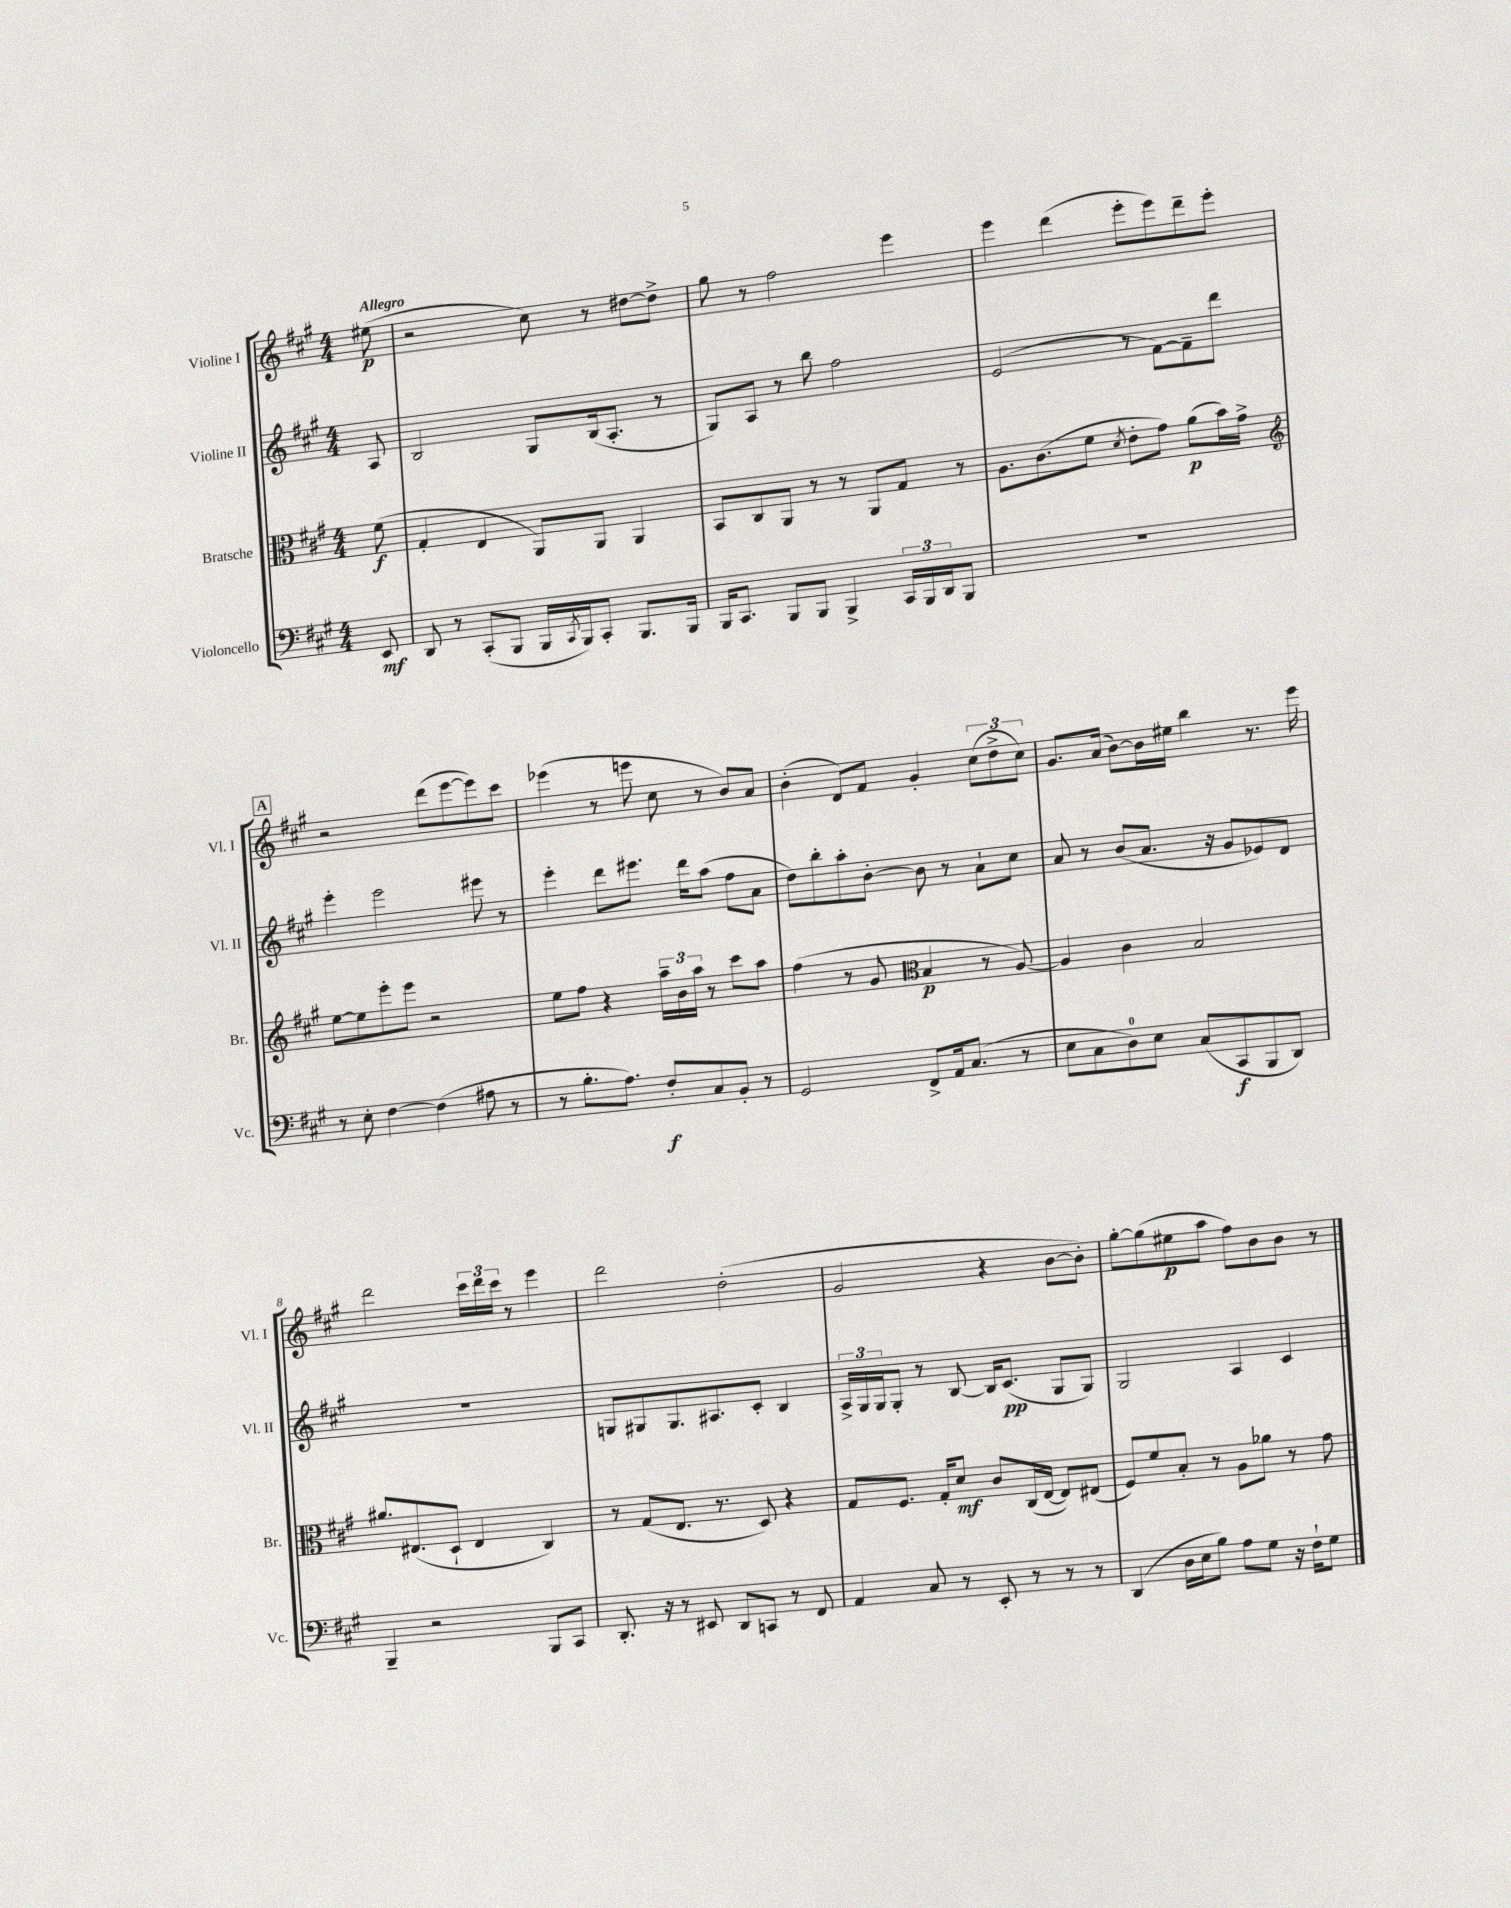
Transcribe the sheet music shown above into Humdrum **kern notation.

**kern	**dynam	**kern	**dynam	**kern	**dynam	**kern	**dynam
*part4	*part4	*part3	*part3	*part2	*part2	*part1	*part1
*staff4	*staff4	*staff3	*staff3	*staff2	*staff2	*staff1	*staff1
*I"Violoncello	*	*I"Bratsche	*	*I"Violine II	*	*I"Violine I	*
*I'Vc.	*	*I'Br.	*	*I'Vl. II	*	*I'Vl. I	*
*clefF4	*	*clefC3	*	*clefG2	*	*clefG2	*
*k[f#c#g#]	*	*k[f#c#g#]	*	*k[f#c#g#]	*	*k[f#c#g#]	*
*M4/4	*	*M4/4	*	*M4/4	*	*M4/4	*
=	=	=	=	=	=	=	=
!	!	!	!	!	!	!LO:TX:a:B:t=Allegro	!
8EE/	mf	(8f#\	f	8A/	.	(8ee#X\	p
=1	=1	=1	=1	=1	=1	=1	=1
8DD/	.	4G#'/	.	2B/	.	2r	.
8r	.	.	.	.	.	.	.
(8CC#'/L	.	4E/	.	.	.	.	.
8BBB/J	.	.	.	.	.	.	.
16BBB/LL	.	8AA/L)	.	8G#/L	.	8cc#\)	.
8qCC#/	.	.	.	.	.	.	.
16BBB/J)	.	.	.	.	.	.	.
8CC#'/J	.	8AA/J	.	(16B/k	.	8r	.
.	.	.	.	8.A'/J	.	.	.
8.BBB/L	.	4AA/	.	.	.	[8dd#X\L	.
.	.	.	.	8r	.	8dd#^\J]	.
16BBB/Jk	.	.	.	.	.	.	.
=2	=2	=2	=2	=2	=2	=2	=2
16BBB/KL	.	8BB/L	.	8G#/L)	.	8gg#\	.
8.CC#/J	.	.	.	.	.	.	.
.	.	8C#/	.	8A/J	.	8r	.
8BBB/L	.	8AA/J	.	8r	.	2ff#\	.
8BBB/J	.	8r	.	8bb\	.	.	.
4BBB^/	.	8r	.	2ff#\	.	.	.
.	.	8AA/L	.	.	.	.	.
24CC#/LL	.	8G#/J	.	.	.	4eee\	.
24BBB/	.	.	.	.	.	.	.
24DD/J	.	.	.	.	.	.	.
8BBB/J	.	8r	.	.	.	.	.
=3	=3	=3	=3	=3	=3	=3	=3
1r	.	8.A\L	.	(2e/	.	4eee\	.
.	.	(8.c#\	.	.	.	.	.
.	.	.	.	.	.	(4ddd\	.
.	.	8f#\J	.	.	.	.	.
.	.	8qd/	.	.	.	.	.
.	.	8e'\L	.	8r	.	8eee'\L	.
.	.	8g#\J)	.	[8f#\L)	.	8eee\)	.
.	.	(8a\L	p	8f#~\]	.	8ddd~\	.
.	.	16b\L)	.	8ddd\J	.	8eee'\J	.
.	.	16g#^\JJ	.	.	.	.	.
!!LO:LB:g=z
!!LO:REH:place=s1:t=A
=4	=4	=4	=4	=4	=4	=4	=4
*	*	*clefG2	*	*	*	*	*
8r	.	[8ee\L	.	4eee'\	.	2r	.
8E'\	.	8ee\]	.	.	.	.	.
[4F#\	.	8eee'\	.	2eee\	.	.	.
.	.	8eee\J	.	.	.	.	.
(4F#\]	.	2r	.	.	.	(8ddd\L	.
.	.	.	.	.	.	[8eee\	.
8A#X\	.	.	.	8eee#X\	.	8eee\])	.
8r	.	.	.	8r	.	8ccc#\J	.
=5	=5	=5	=5	=5	=5	=5	=5
8r	.	8ee\L	.	4eee'\	.	(4eee-X\	.
8.B'\L	.	8ff#\J	.	.	.	.	.
.	.	4r	.	8ddd\L	.	8r	.
8.A\J)	.	.	.	.	.	.	.
.	.	.	.	8.eee#X\J	.	8eeen\	.
8F#'/L	f	24aa~\LL	.	.	.	8cc#\	.
.	.	24b\	.	.	.	.	.
.	.	.	.	16ddd\KL	.	.	.
.	.	24aa\JJ	.	.	.	.	.
8C#/	.	8r	.	(8aa\J	.	8r	.
8BB'/J	.	8ccc#\L	.	8ff#\L	.	8b/L)	.
8r	.	8aa\J	.	8a\J	.	8a/J	.
=6	=6	=6	=6	=6	=6	=6	=6
2GG#/	.	(4ff#\	.	8dd\L)	.	(4b'\	.
.	.	.	.	8bb'\	.	.	.
.	.	8r	.	8aa'\	.	8d/L)	.
.	.	8g#/	.	[8b'\J	.	8f#/J	.
*	*	*clefC3	*	*	*	*	*
8FF#^/L	.	4B/	p	8b\]	.	4g#'/	.
16AA/k	.	.	.	8r	.	.	.
(8.C#/J	.	.	.	.	.	.	.
.	.	8r	.	8a`\L	.	(12cc#\L	.
.	.	.	.	.	.	12dd^\	.
8r	.	[8A/)	.	8cc#\J	.	.	.
.	.	.	.	.	.	12cc#\J)	.
=7	=7	=7	=7	=7	=7	=7	=7
8E\L	.	4A/]	.	8a/	.	8.g#/L	.
8C#\	.	.	.	8r	.	.	.
.	.	.	.	.	.	(16a/Jk	.
8D\)	.	4c#\	.	(8b/L	.	[8b\L)	.
8E\J	.	.	.	8.a/J	.	16b\L]	.
.	.	.	.	.	.	16ee#X\JJ	.
(8C#/L	.	2B/	.	.	.	4bb\	.
.	.	.	.	16r	.	.	.
8CC#/	f	.	.	8g#/L	.	.	.
8BBB/	.	.	.	8e-X/)	.	8.r	.
8DD/J)	.	.	.	8d/J	.	.	.
.	.	.	.	.	.	16eee\	.
!!LO:LB:g=z
=8	=8	=8	=8	=8	=8	=8	=8
4BBB~/	.	8.a#X/L	.	1r	.	2ddd\	.
.	.	(8.E#X/	.	.	.	.	.
2r	.	.	.	.	.	.	.
.	.	8D`/J	.	.	.	.	.
.	.	4E#/	.	.	.	24ccc#\LL	.
.	.	.	.	.	.	24ddd\	.
.	.	.	.	.	.	24ccc#\JJ	.
.	.	.	.	.	.	8r	.
8BBB/L	.	4C#/)	.	.	.	4eee\	.
8CC#/J	.	.	.	.	.	.	.
=9	=9	=9	=9	=9	=9	=9	=9
8.DD'/	.	8r	.	8Gn/L	.	2ddd\	.
.	.	(8G#/L	.	8G#X/	.	.	.
16r	.	.	.	.	.	.	.
8r	.	8.E/J	.	8.G#/	.	.	.
8EE#X/	.	.	.	.	.	.	.
.	.	8.r	.	8.A#X/	.	.	.
8DD/L	.	.	.	.	.	(2dd'\	.
8CCn/J	.	8D/)	.	8c#'/J	.	.	.
8r	.	4r	.	4B/	.	.	.
8FF#/	.	.	.	.	.	.	.
=10	=10	=10	=10	=10	=10	=10	=10
4AA/	.	8G#/L	.	24A^/LL	.	2g#/	.
.	.	.	.	24G#/	.	.	.
.	.	.	.	24G#/J	.	.	.
.	.	8.F#/J	.	8G#'/J	.	.	.
8C#/	.	.	.	8r	.	.	.
.	.	16G#'/KL	.	.	.	.	.
8r	.	8d/J	mf	[8B/	.	.	.
8EE'/	.	8c#/L	.	16B/KL]	.	4r	.
.	.	.	.	(8.c#/J	pp	.	.
8r	.	(16C#/L	.	.	.	.	.
.	.	[16E/JJ	.	.	.	.	.
8r	.	8E/L])	.	8G#/L	.	[8b\L	.
8r	.	(8E#X/J	.	8G#/J)	.	8b'\J])	.
=11	=11	=11	=11	=11	=11	=11	=11
(4DD/	.	8F#/L)	.	2G#/	.	[8gg#'\L	.
.	.	8f#/	.	.	.	(8gg#\]	.
16D\LL	.	8B'/J	.	.	.	8ee#X\	p
16E\J	.	.	.	.	.	.	.
8B\J)	.	8r	.	.	.	8aa\J	.
8A\L	.	8A\L	.	4A/	.	8ff#\L)	.
8G#\J	.	8a-X\J	.	.	.	8b\	.
16r	.	8r	.	4c#/	.	8b\J	.
16F#`\KL	.	.	.	.	.	.	.
8G#\J	.	8g#\	.	.	.	8r	.
==	==	==	==	==	==	==	==
*-	*-	*-	*-	*-	*-	*-	*-
